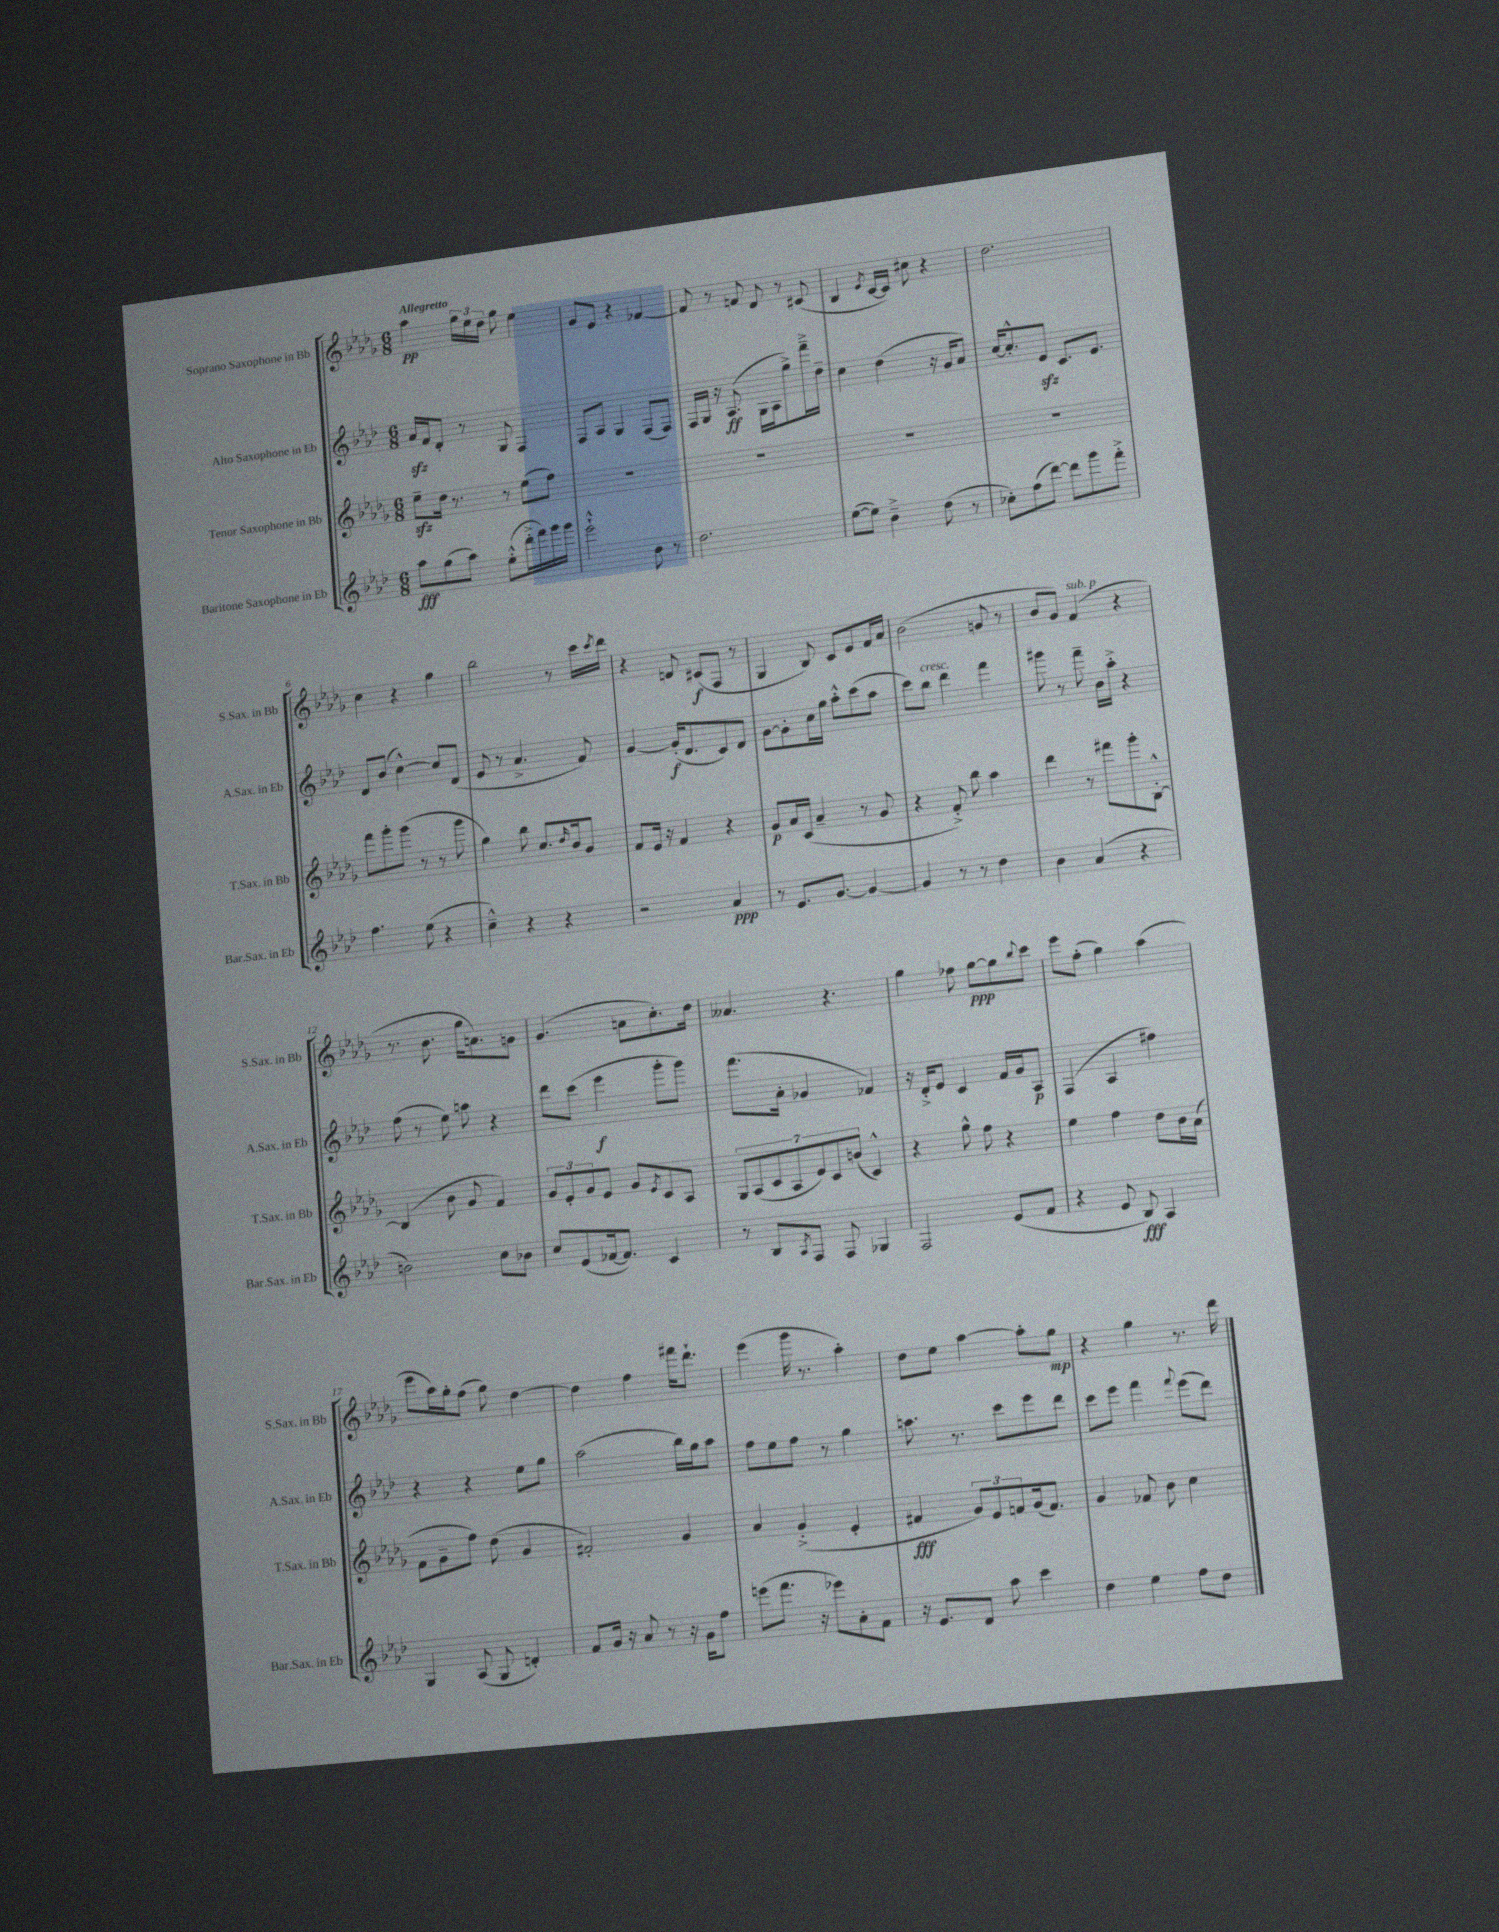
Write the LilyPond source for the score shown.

<<
\new StaffGroup <<
\new Staff = "s0" \with { instrumentName = "Soprano Saxophone in Bb" shortInstrumentName = "S.Sax. in Bb" } {
    \clef treble \key des \major \numericTimeSignature \time 6/8 \tempo "Allegretto"
    aes''4\pp \tuplet 3/2 { ges''16 ees''16 des''16 } ges''8 ees''4 |
    ges'8 ees'8 r4 fes'4~ |
    fes'8 r8 f'8 des'8 r8 cis'8( |
    bes4 \acciaccatura { ees'8 } c'16~ c'16) cis''8 r4 |
    des''2. |
    c''4 r4 ges''4 |
    bes''2 r8 c'''16 \acciaccatura { c'''8 } des'''16 |
    r4 d'8 cis'8\f( f8 r8 |
    ges4 bes8) c'8 ees'8 f'16 aes'16 |
    bes'2( g'8 r8 |
    bes'8 ges'8) f'4^\markup { \italic "sub. p" }( r4 |
    r8. bes'8. ges''16 a'8.) g'8 |
    ges'4.( a'8 c''8.-.) des''16 |
    aeses'4. r4. |
    ges''4 fes''8 ges''8~\ppp ges''8 \appoggiatura { bes''8 } c'''8 |
    ees'''8 f''8-.( ges''4) aes''4( |
    ees'''8 aes''16) ges''16-. f''8( ges''8) des''4~ |
    des''4 f''4 fis'''16 des'''8.-! |
    ees'''4( ges'''16 r8. aes''4-.) |
    des''8 ees''8 aes''4~ aes''8-. ges''8\mp |
    r4 ges''4 r8. des'''16 \bar "|." |
}
\new Staff = "s1" \with { instrumentName = "Alto Saxophone in Eb" shortInstrumentName = "A.Sax. in Eb" } {
    \clef treble \key aes \major \numericTimeSignature \time 6/8
    aes'16\sfz f'16 des'8-. r8 g8 f4 |
    f8 aes8 g4 f8( f8) |
    f16 g16 r16 aes8.\ff( g16 aes16 g''8->) f'''16---> des''16-- |
    c''4 des''4( r16 g'16 aes'8) |
    c''16~ c''8.-.-^ ees'8\sfz c'8. ees'8. |
    des'8 bes'8( c''4~-^) c''8 des'8( |
    ees'8 r8 aes'4.-> f'8) |
    g'4~ g'16-.\f( des'8. c'8) des'8 |
    g'8~ g'8-. c''16 g''16 aes''8-.-^ c'''8( aes''8 |
    c'''8) bes''8^\markup { \italic "cresc." } des'''4 f'''4 |
    gis'''8 r8 f'''8-- bes'16 aes''16-.-> r4 |
    f''8( r8 ees''8) a''8 r4 |
    des'''8 c'''8( ees'''4\f g'''8-. g'''8) |
    f'''8.( aes'16-. ges'4 fes'4) |
    r16 des'16-.-> ees'8 c'4 f'16 g'16 aes8\p |
    f4( aes4 fis''4) |
    r4 r4 ees''8 g''8 |
    aes''2( bes''16) g''16 aes''8 |
    f''8 ees''8 f''8 r8 g''4 |
    a''8. r8. c'''8 ees'''8 des'''8 |
    c'''8 ees'''8 f'''4 \appoggiatura { f'''8 } ees'''8( des'''8) \bar "|." |
}
\new Staff = "s2" \with { instrumentName = "Tenor Saxophone in Bb" shortInstrumentName = "T.Sax. in Bb" } {
    \clef treble \key des \major \numericTimeSignature \time 6/8
    ees''8--\sfz des''16 r8. r8 ees''8( f''8) |
    R2. |
    R2. |
    R2. |
    R2. |
    f'''8 ges'''8-. ges'''8( r8 r8 ges'''8 |
    ges''4) bes''8 c''8. \grace { des''16 } bes'16 ges'8 |
    f'8 ees'16 r16 f'4 r4 |
    ges'8\p aes'16 c'16( aes'4-- r8 ges'8 |
    r4 f'8-.->) bes''8 aes''4 |
    des'''4 r8 fis'''8 ges'''8-. bes8~-.-^ |
    bes4( bes'8 ges'8 f'4) |
    \tuplet 3/2 { ges'8 ees'8-. ges'8 } ees'8 ges'8 \acciaccatura { ees'8 } c'8 aes8 |
    \tuplet 7/4 { ges8 aes8( c'8 aes8 ees'8) c'8 b'8( } c'4-^) |
    r4 ges''8-^ f''8 r4 |
    ees''4 f''4 des''8 bes'16 aes'16( |
    f'8 ges'8-- f''8) des''8( ges'4 |
    fis'2-.) ges'4 |
    aes'4 ges'4-.->( ees'4-. |
    fis'4\fff \tuplet 3/2 { ges'8) ees'8 f'8 } ges'16( f'8.) |
    ges'4 fes'8 bes'8 c''4 \bar "|." |
}
\new Staff = "s3" \with { instrumentName = "Baritone Saxophone in Eb" shortInstrumentName = "Bar.Sax. in Eb" } {
    \clef treble \key aes \major \numericTimeSignature \time 6/8
    aes''8\fff g''8( aes''8) ees''8-.-^( des'''16-.-> f'''16) g'''16 g'''16 |
    ees'''2-!-^ bes'8 r8 |
    des''2. |
    ees''8~( ees''8) bes'4---> des''8( r8 |
    ces''8-.) f''8( des'''8~) des'''8 g'''8 f'''8-.-> |
    f''4. ees''8( r4 |
    c''4---^) r4 r4 |
    r2 aes'4\ppp |
    r8 ees'8. g'8.~ g'4~ |
    g'4 r8 r8 des''4 |
    bes'4 aes'4( r4 |
    b'2) c''8 bes'8 |
    c''8 ees'8( fes'16~ fes'8.) c'4 |
    r8 bes8 \acciaccatura { aes8 } f8 f8 ges4 |
    f2 ees'8( f'8 |
    r4 ees'8 bes8\fff) aes4 |
    g4 aes8( g8 d'4-.) |
    f'8 g'16 r16 aes'8 r8 r16 g'16 f''8 |
    e'''8( f'''8. r16 ees'''8) aes'8-. f'8 |
    r16 ees'8. des'8 aes''8 c'''4 |
    des''4 ees''4 f''8 des''8 \bar "|." |
}
>>
>>
